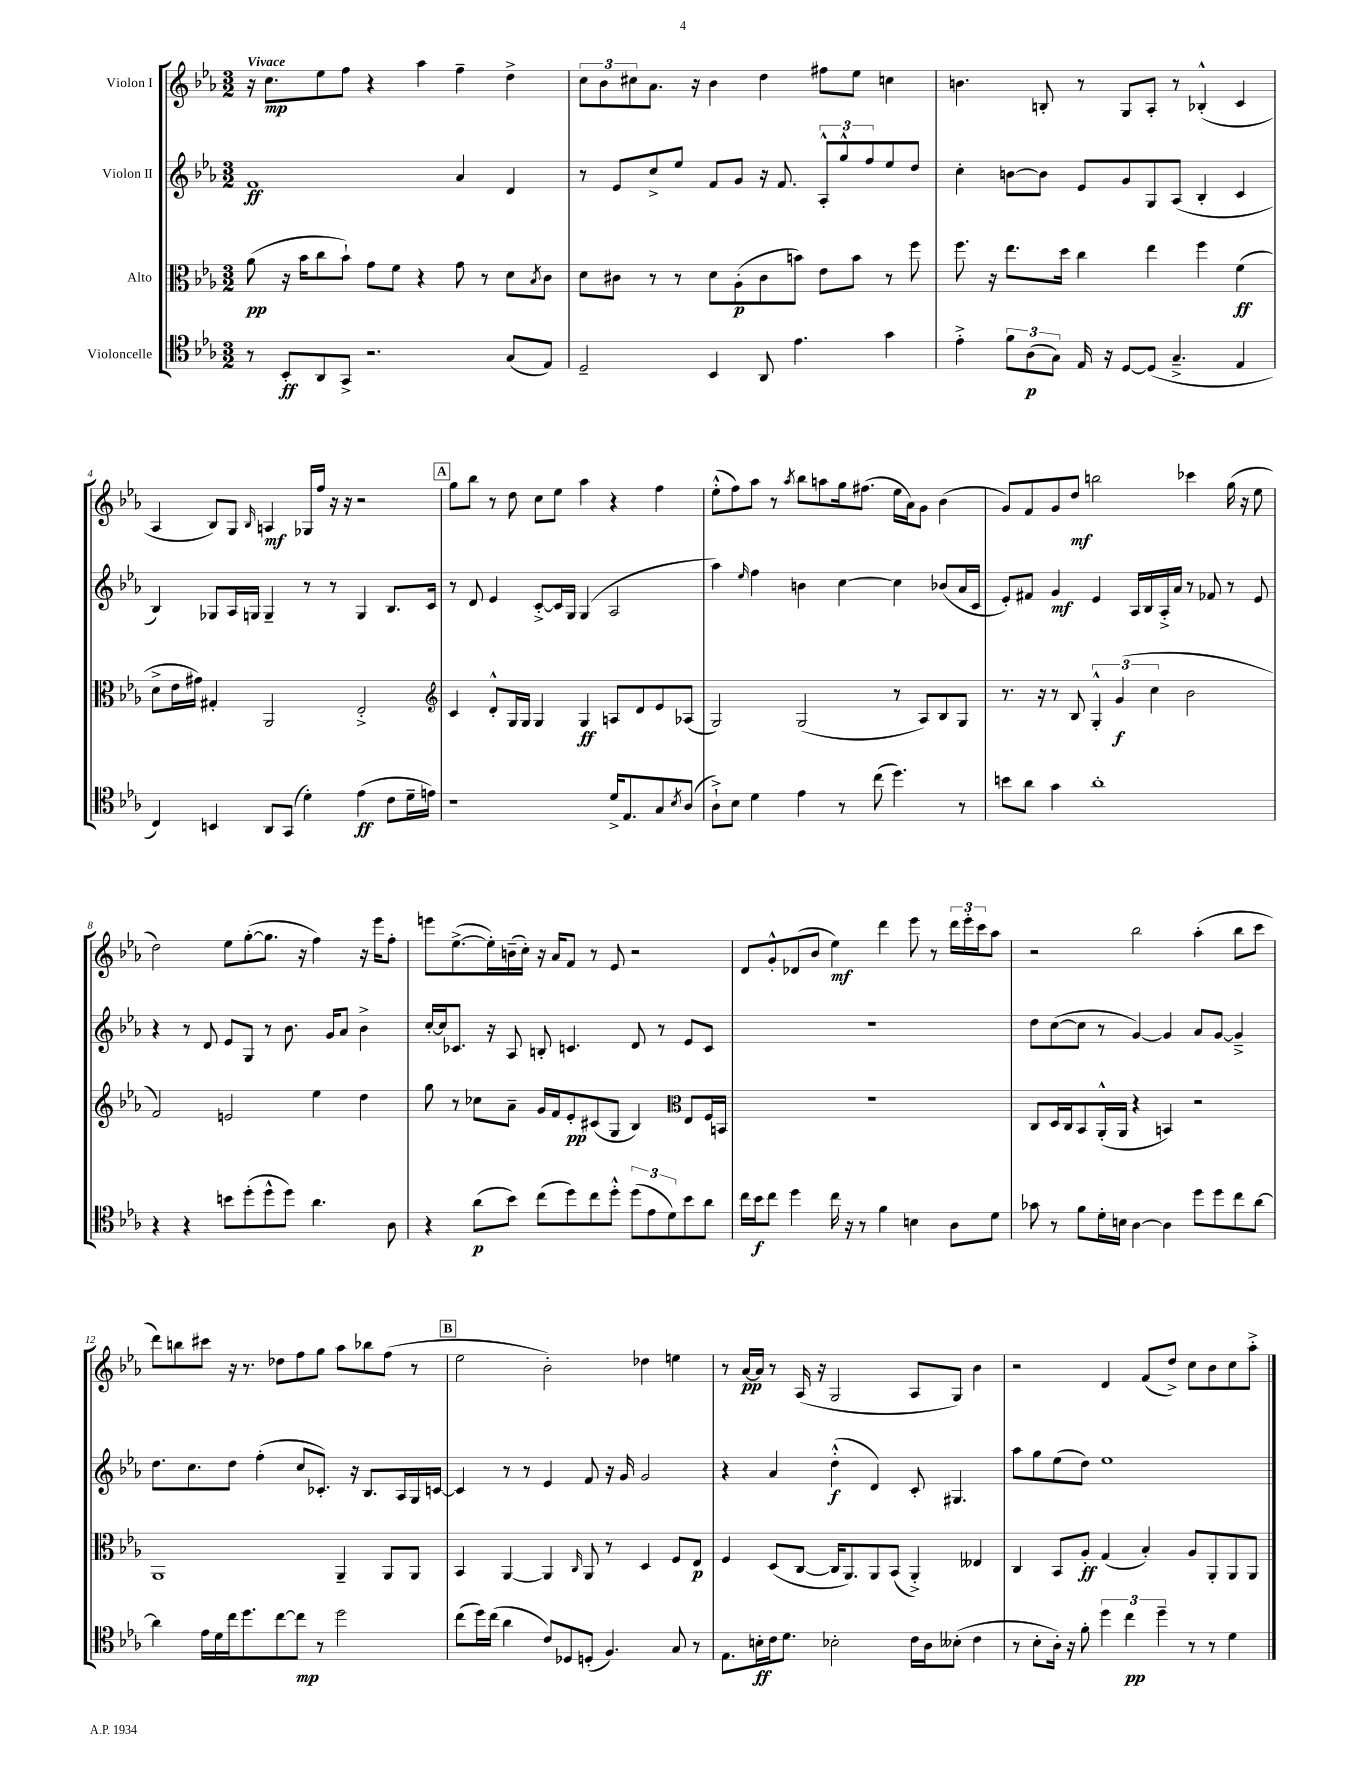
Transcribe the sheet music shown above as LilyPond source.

<<
\new StaffGroup <<
\new Staff = "s0" \with { instrumentName = "Violon I" } {
    \clef treble \key ees \major \numericTimeSignature \time 3/2 \tempo "Vivace"
    r16 c''8.\mp ees''8 f''8 r4 aes''4 f''4-- d''4-> |
    \tuplet 3/2 { c''8 bes'8 cis''8 } aes'8. r16 bes'4 d''4 fis''8 ees''8 c''4 |
    b'4. b8-. r8 g8 aes8-. r8 bes4-.-^( c'4 |
    aes4 bes8) g8 \grace { bes16 } a4\mf ges16 f''16 r16 r16 r2 |
    \mark \markup { \box "A" } g''8 bes''8 r8 d''8 c''8 ees''8 aes''4 r4 f''4 |
    ees''8-.-^( f''8) aes''8 r8 \acciaccatura { aes''8 } bes''8 a''8 g''16 fis''8.( ees''16 aes'16) g'8 bes'4( |
    g'8) f'8 g'8 d''8\mf b''2 ces'''4 g''16( r16 ees''8 |
    d''2) ees''8 g''8~-.( g''8. r16 f''4) r16 ees'''16 f''8-. |
    e'''8 ees''8.~->( ees''16-.) b'16--( c''16-.) r16 aes'16 f'8 r8 ees'8 r2 |
    d'8 g'8-.-^ des'8( bes'8 ees''4\mf) d'''4 ees'''8 r8 \tuplet 3/2 { d'''16 ees'''16-. c'''16 } aes''8 |
    r2 bes''2 aes''4-.( bes''8 c'''8 |
    d'''8) b''8 cis'''8 r16 r8. des''8 f''8 g''8 aes''8 bes''8 f''8( r8 |
    \mark \markup { \box "B" } ees''2 bes'2-.) des''4 e''4 |
    r8 aes'16~\pp aes'16 r8 aes16( r16 g2 aes8 g8) bes'4 |
    r2 d'4 f'8( d''8->) c''8 bes'8 c''8 aes''8-.-> \bar "|." |
}
\new Staff = "s1" \with { instrumentName = "Violon II" } {
    \clef treble \key ees \major \numericTimeSignature \time 3/2
    f'1\ff aes'4 d'4 |
    r8 ees'8 c''8-> ees''8 f'8 g'8 r16 f'8. \tuplet 3/2 { aes8-.-^ g''8-^ f''8 } ees''8 d''8 |
    c''4-. b'8~ b'8 ees'8 g'8 g8 aes8( bes4-. c'4 |
    bes4) ges8 aes16 g16 g4-- r8 r8 g4 bes8. c'16 |
    \mark \markup { \box "A" } r8 d'8 ees'4 c'8~-.-> c'16 g16 g4( aes2 |
    aes''4) \grace { ees''16 } f''4 b'4 c''4~ c''4 bes'8( aes'16 c'16 |
    ees'8-.) fis'8 g'4\mf ees'4 aes16 bes16 aes16-.-> aes'16 r8 fes'8 r8 ees'8 |
    r4 r8 d'8 ees'8 g8 r8 bes'8. g'16 aes'8 bes'4-> |
    c''16~-. c''16 ces'8. r16 aes8 b8-. c'4. d'8 r8 ees'8 c'8 |
    R1. |
    d''8 c''8~( c''8 r8 g'4~) g'4 aes'8 g'8~ g'4---> |
    d''8. c''8. d''8 f''4-.( c''8 ces'8.-.) r16 bes8. aes16 g16 c'16~ |
    \mark \markup { \box "B" } c'4 r8 r8 ees'4 f'8 r16 g'16 g'2 |
    r4 aes'4 d''4-.-^\f( d'4) c'8-. gis4. |
    aes''8 g''8 ees''8( d''8) ees''1 \bar "|." |
}
\new Staff = "s2" \with { instrumentName = "Alto" } {
    \clef alto \key ees \major \numericTimeSignature \time 3/2
    aes'8\pp( r16 bes'16 c''8 bes'8-!) g'8 f'8 r4 g'8 r8 d'8 \acciaccatura { bes8 } c'8 |
    d'8 cis'8 r8 r8 d'8 aes8-.\p( cis'8 b'8) ees'8 b'8 r8 f''8 |
    f''8. r16 ees''8. d''16 c''4 ees''4 f''4 f'4\ff( |
    d'8-> ees'16 gis'16) gis4-. aes,2 ees2-.-> |
    \mark \markup { \box "A" } \clef treble c'4 d'8-.-^ g16 g16 g4 g4\ff a8 d'8 ees'8 aes8( |
    g2) g2( r8 aes8) bes8 g8 |
    r8. r16 r8 bes8 \tuplet 3/2 { g4-.-^ g'4\f( c''4 } bes'2 |
    f'2) e'2 ees''4 d''4 |
    g''8 r8 ces''8 aes'8-- g'16 f'16 ees'8-.\pp cis'8( g8 bes4) \clef alto ees8 f16 b,16 |
    R1. |
    c8 d16 c16 bes,8 aes,16-.-^( aes,16 r4 b,4) r2 |
    aes,1 aes,4-- aes,8 aes,8 |
    \mark \markup { \box "B" } bes,4 aes,4~ aes,4 \grace { c16 } aes,8 r8 d4 f8 ees8\p |
    f4 d8( c8~ c16 aes,8.) aes,8 bes,8( aes,4-.->) eeses4 |
    c4 bes,8 aes8-.\ff g4( bes4-.) aes8 aes,8-. aes,8 aes,8 \bar "|." |
}
\new Staff = "s3" \with { instrumentName = "Violoncelle" } {
    \clef tenor \key ees \major \numericTimeSignature \time 3/2
    r8 bes,8-.\ff aes,8 g,8-> r2. g8( ees8) |
    d2-- bes,4 aes,8 ees'4. g'4 |
    ees'4-.-> \tuplet 3/2 { f'8 aes8\p( g8) } ees16 r16 d8~ d8( g4.---> ees4 |
    c4) b,4 aes,8 g,8( d'4-.) ees'4\ff( c'8 d'16-- e'16) |
    \mark \markup { \box "A" } r1 d'16-> ees8. g8 \acciaccatura { bes8 } aes8( |
    aes8-!->) bes8 d'4 ees'4 r8 c''8( d''4.) r8 |
    b'8 aes'8 g'4 aes'1-. |
    r4 r4 b'8 d''8-.( d''8-^ d''8) aes'4. aes8 |
    r4 aes'8\p( bes'8) c''8( d''8) c''8 d''8-.-^ \tuplet 3/2 { d''8( ees'8 d'8) } bes'8 aes'8 |
    c''16 bes'16\f c''8 d''4 c''16 r16 r8 f'4 b4 aes8 d'8 |
    ges'8 r8 f'8 d'16-. b16 aes4~ aes4 d''8 d''8 c''8 aes'8~ |
    aes'4 ees'16 d'16 c''16 d''8. c''8~ c''8\mp r8 d''2 |
    \mark \markup { \box "B" } c''8( d''16) c''16( aes'4 c'8) des8 d8-.( f4.) g8 r8 |
    ees8. b16-.\ff c'16 d'8. bes2-. c'16 aes16 beses8-.( c'4 |
    r8 bes8-. aes16-.) r16 f'8-. \tuplet 3/2 { d''4 c''4\pp d''4-- } r8 r8 d'4 \bar "|." |
}
>>
>>
